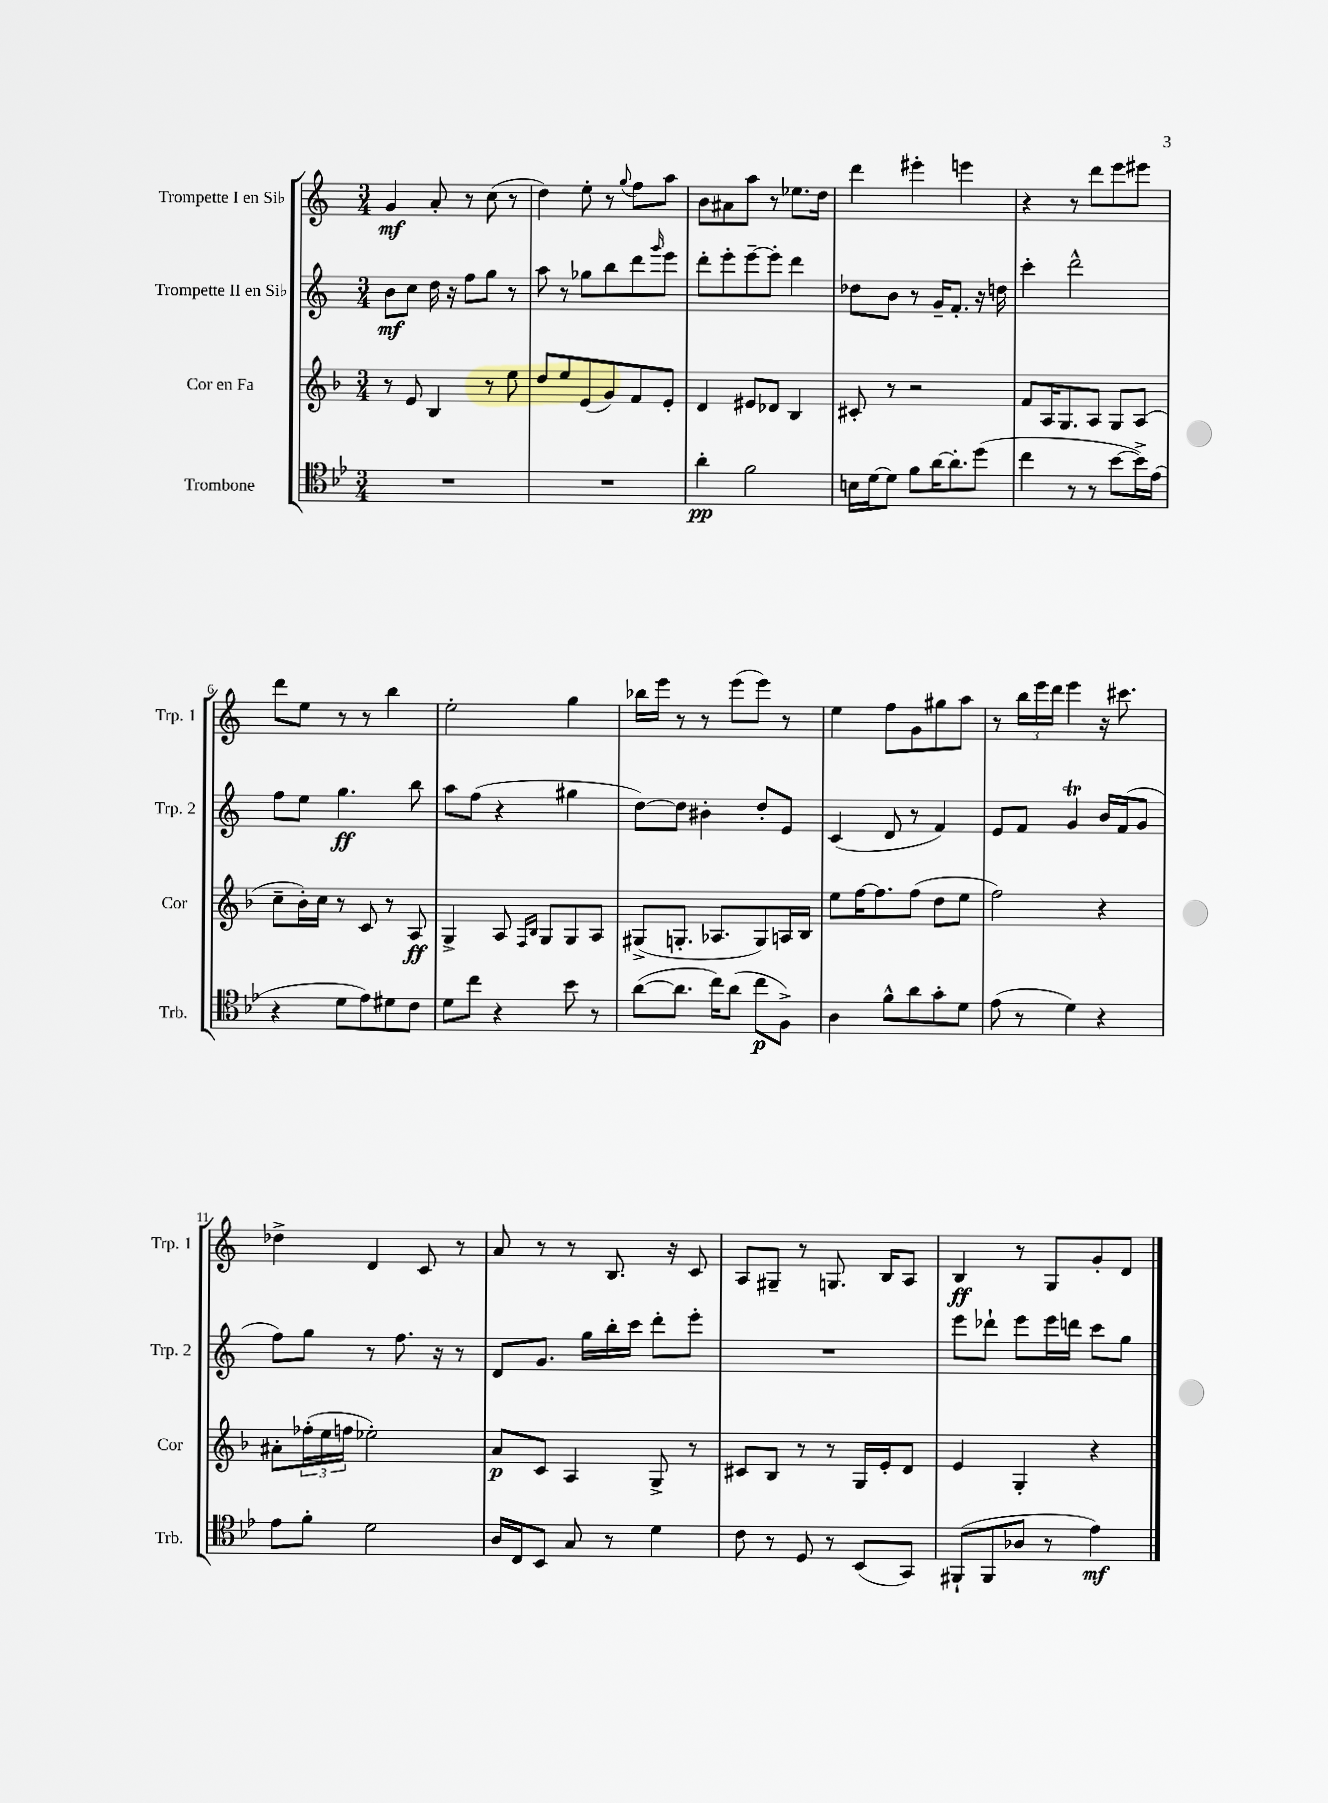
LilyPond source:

<<
\new StaffGroup <<
\new Staff = "s0" \with { instrumentName = "Trompette I en Sib" shortInstrumentName = "Trp. 1" } {
    \clef treble \key c \major \numericTimeSignature \time 3/4
    g'4\mf a'8-. r8 c''8( r8 |
    d''4) e''8-. r8 \appoggiatura { g''8 } f''8 a''8 |
    b'8 ais'8 a''8 r8 ees''8. d''16 |
    d'''4 eis'''4-. e'''4 |
    r4 r8 d'''8 e'''8 eis'''8 |
    d'''8 e''8 r8 r8 b''4 |
    e''2-. g''4 |
    bes''16 e'''16 r8 r8 e'''8( e'''8) r8 |
    e''4 f''8 g'8 gis''8 a''8 |
    r8 \tuplet 3/2 { b''16 e'''16 d'''16 } e'''4 r16 cis'''8. |
    des''4-> d'4 c'8 r8 |
    a'8 r8 r8 b8. r16 c'8 |
    a8 gis8-- r8 g8. b16 a8 |
    b4\ff r8 g8 g'8-. d'8 \bar "|." |
}
\new Staff = "s1" \with { instrumentName = "Trompette II en Sib" shortInstrumentName = "Trp. 2" } {
    \clef treble \key c \major \numericTimeSignature \time 3/4
    b'8\mf c''8 d''16 r16 f''8 g''8 r8 |
    a''8 r8 ges''8 b''8 d'''8 \grace { g'''16 } e'''8 |
    d'''8-. e'''8-. e'''8~-- e'''8-. d'''4 |
    des''8 b'8 r8 g'16-- f'8.-. r16 d''16 |
    c'''4-. d'''2-^ |
    f''8 e''8 g''4.\ff b''8 |
    a''8 f''8( r4 gis''4 |
    d''8~) d''8 bis'4-. d''8-. e'8 |
    c'4( d'8 r8 f'4) |
    e'8 f'8 g'4\trill b'16 f'16( g'8 |
    f''8) g''8 r8 f''8. r16 r8 |
    d'8 g'8. g''16 b''16-. c'''16 d'''8-. e'''8-. |
    R2. |
    e'''8 des'''8-! e'''8 e'''16 d'''16 c'''8 g''8 \bar "|." |
}
\new Staff = "s2" \with { instrumentName = "Cor en Fa" shortInstrumentName = "Cor" } {
    \clef treble \key f \major \numericTimeSignature \time 3/4
    r8 e'8 bes4 r8 e''8 |
    d''8 e''8 e'8( g'8) f'8 e'8-. |
    d'4 eis'8 des'8 bes4 |
    cis'8-. r8 r2 |
    f'8 a16 g8. a8 g8 a8( |
    c''8-- bes'16-.) c''16 r8 c'8 r8 a8\ff |
    g4-> a8 \grace { f16 bes16 } g8 g8 a8 |
    gis8->( g8.-. aes8. g8) a16 bes16 |
    e''8 f''16~ f''8. f''8( d''8 e''8 |
    f''2) r4 |
    ais'8-. \tuplet 3/2 { fes''16-.( e''16 f''16 } ees''2-.) |
    a'8\p c'8 a4 g8-> r8 |
    cis'8 bes8 r8 r8 g16 e'16-. d'8 |
    e'4 g4-. r4 \bar "|." |
}
\new Staff = "s3" \with { instrumentName = "Trombone" shortInstrumentName = "Trb." } {
    \clef tenor \key bes \major \numericTimeSignature \time 3/4
    R2. |
    R2. |
    a'4-.\pp f'2 |
    b16 d'16~ d'8 f'8 a'16~ a'8.-. d''8( |
    c''4 r8 r8 bes'8~ bes'16->) ees'16( |
    r4 d'8 ees'8) dis'8 c'8 |
    d'8 c''8 r4 bes'8 r8 |
    a'8~( a'8. c''16) a'8( c''8\p f8->) |
    a4 f'8-^ a'8 g'8-. d'8 |
    ees'8( r8 d'4) r4 |
    ees'8 f'8-. d'2 |
    a16 c16 bes,8 g8 r8 d'4 |
    c'8 r8 d8 r8 bes,8( g,8) |
    fis,8-!( fis,8 aes8 r8 ees'4\mf) \bar "|." |
}
>>
>>
